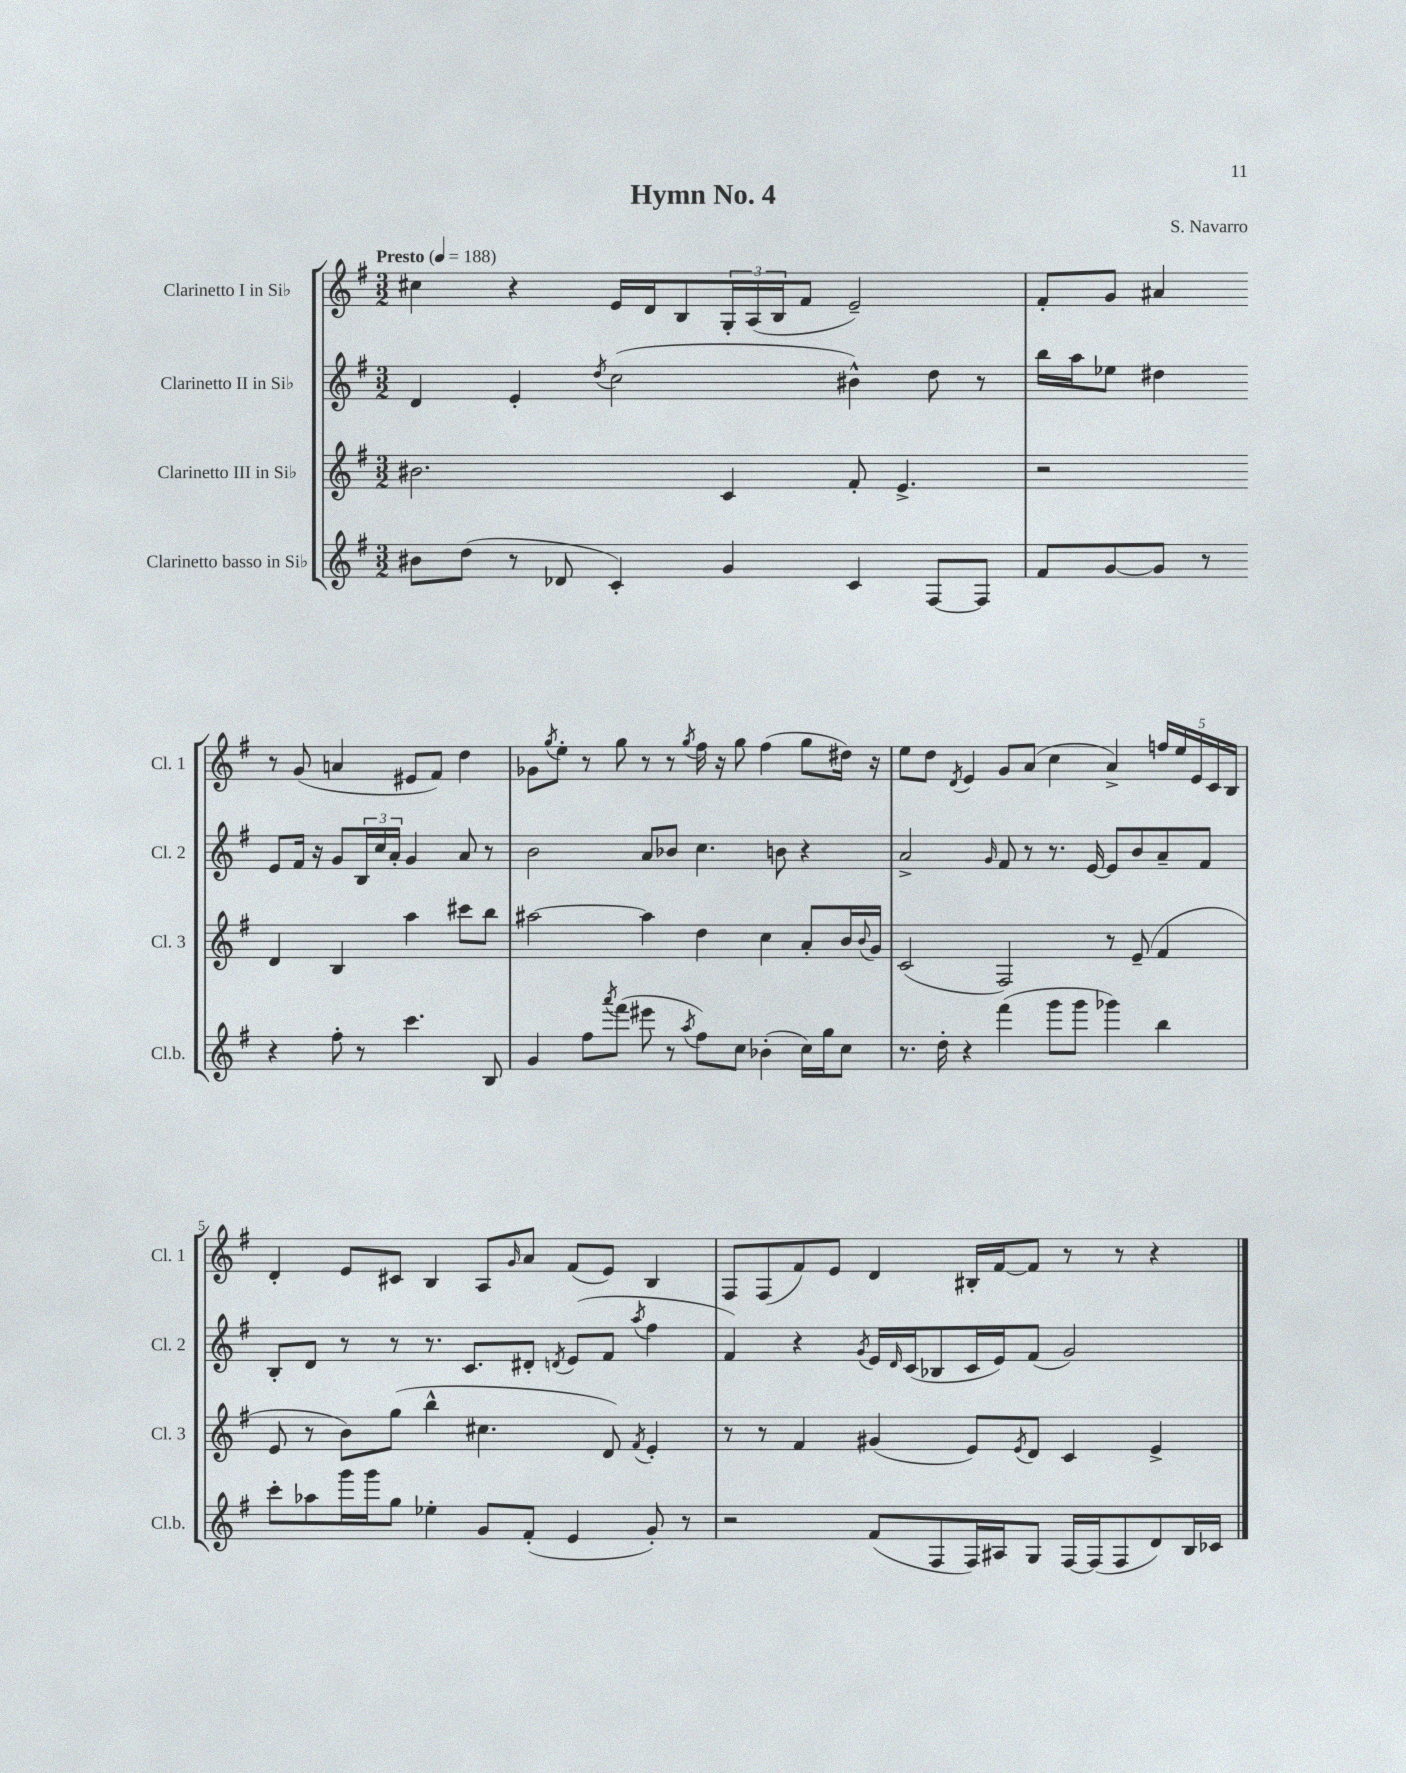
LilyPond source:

\header { title = "Hymn No. 4" composer = "S. Navarro" }
<<
\new StaffGroup <<
\new Staff = "s0" \with { instrumentName = "Clarinetto I in Sib" shortInstrumentName = "Cl. 1" } {
    \clef treble \key g \major \numericTimeSignature \time 3/2 \tempo "Presto" 4 = 188
    cis''4 r4 e'16 d'16 b8 \tuplet 3/2 { g16-. a16( b16 } fis'8 e'2--) |
    fis'8-. g'8 ais'4 r8 g'8( a'4 eis'8 fis'8) d''4 |
    ges'8 \acciaccatura { g''8 } e''8-. r8 g''8 r8 r8 \acciaccatura { g''8 } fis''16 r16 g''8 fis''4( g''8 dis''16) r16 |
    e''8 d''8 \acciaccatura { d'8 } e'4 g'8 a'8( c''4 a'4->) \tuplet 5/4 { f''16 e''16 e'16 c'16 b16 } |
    d'4-. e'8 cis'8 b4 a8 \grace { g'16 } a'8 fis'8( e'8) b4 |
    fis8 fis8( fis'8) e'8 d'4 bis16-. fis'16~ fis'8 r8 r8 r4 \bar "|." |
}
\new Staff = "s1" \with { instrumentName = "Clarinetto II in Sib" shortInstrumentName = "Cl. 2" } {
    \clef treble \key g \major \numericTimeSignature \time 3/2
    d'4 e'4-. \acciaccatura { d''8 } c''2( bis'4-^) d''8 r8 |
    b''16 a''16 ees''8 dis''4 e'8 fis'16 r16 g'8 \tuplet 3/2 { b16 c''16 a'16-. } g'4 a'8 r8 |
    b'2 a'8 bes'8 c''4. b'8 r4 |
    a'2-> \grace { g'16 } fis'8 r8 r8. e'16~ e'8 b'8 a'8-- fis'8 |
    b8-. d'8 r8 r8 r8. c'8. dis'8-. \acciaccatura { d'8 } e'8( fis'8 \acciaccatura { a''8 } fis''4 |
    fis'4) r4 \acciaccatura { g'8 } e'16 \grace { d'16 } c'16( bes8 c'16 e'16) fis'8( g'2) \bar "|." |
}
\new Staff = "s2" \with { instrumentName = "Clarinetto III in Sib" shortInstrumentName = "Cl. 3" } {
    \clef treble \key g \major \numericTimeSignature \time 3/2
    bis'2. c'4 fis'8-. e'4.-> |
    r2 d'4 b4 a''4 cis'''8 b''8 |
    ais''2~ ais''4 d''4 c''4 a'8-. b'16 \appoggiatura { b'8 } g'16 |
    c'2( fis2) r8 e'8--( fis'4 |
    e'8 r8 b'8) g''8( b''4-^ cis''4. d'8) \acciaccatura { fis'8 } e'4-. |
    r8 r8 fis'4 gis'4( e'8) \acciaccatura { e'8 } d'8 c'4 e'4-> \bar "|." |
}
\new Staff = "s3" \with { instrumentName = "Clarinetto basso in Sib" shortInstrumentName = "Cl.b." } {
    \clef treble \key g \major \numericTimeSignature \time 3/2
    bis'8 d''8( r8 des'8 c'4-.) g'4 c'4 fis8~ fis8 |
    fis'8 g'8~ g'8 r8 r4 fis''8-. r8 c'''4. b8 |
    g'4 fis''8 \acciaccatura { a'''8 } fis'''8( eis'''8 r8 \acciaccatura { a''8 } fis''8) c''8 bes'4-.( c''16) g''16 c''8 |
    r8. d''16-. r4 fis'''4( g'''8 g'''8 ges'''4) b''4 |
    c'''8-. aes''8 g'''16 g'''16 g''8 ees''4-. g'8 fis'8-.( e'4 g'8-.) r8 |
    r2 fis'8( fis8 fis16) ais16 g8 fis16~ fis16( fis8 d'8) b16 ces'16 \bar "|." |
}
>>
>>
